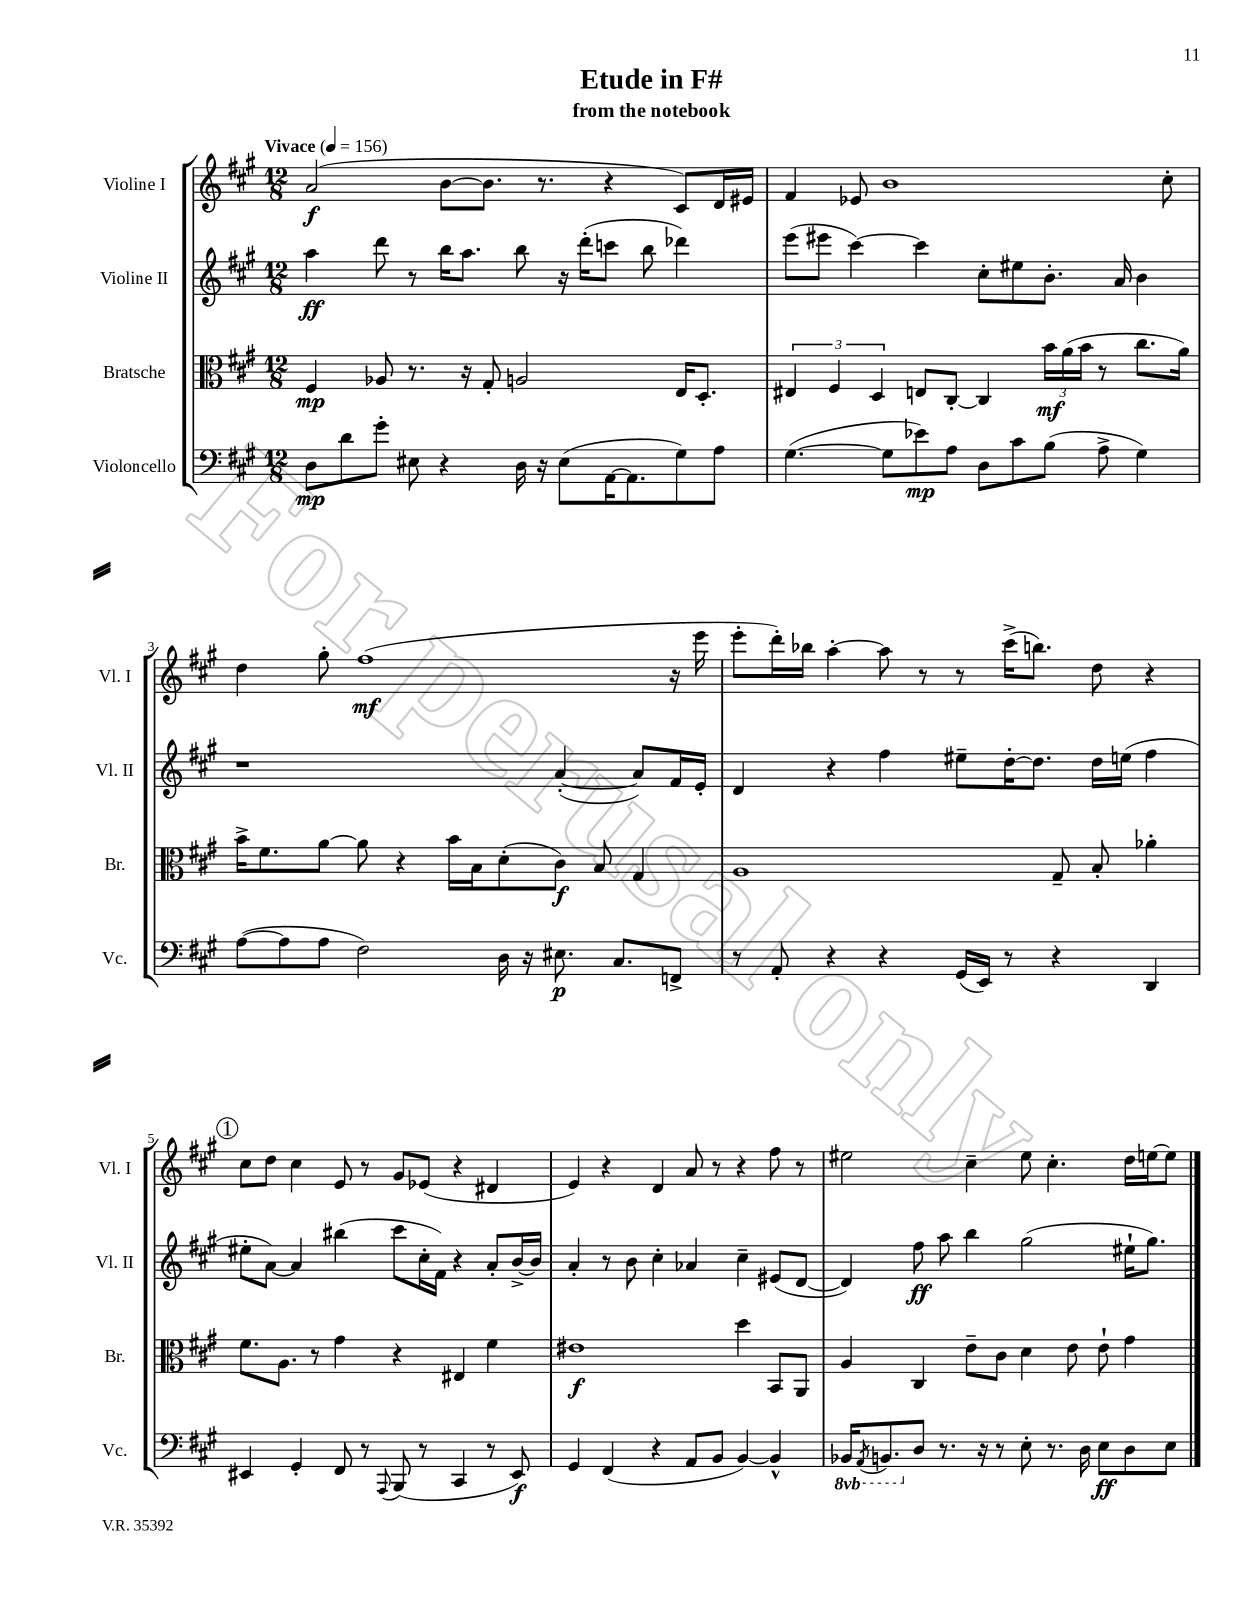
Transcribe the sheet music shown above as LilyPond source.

\header { title = "Etude in F#" subtitle = "from the notebook" }
<<
\new StaffGroup <<
\new Staff = "s0" \with { instrumentName = "Violine I" shortInstrumentName = "Vl. I" } {
    \clef treble \key a \major \numericTimeSignature \time 12/8 \tempo "Vivace" 4 = 156
    a'2\f( b'8~ b'8. r8. r4 cis'8) d'16 eis'16 |
    fis'4 ees'8 b'1 cis''8-. |
    d''4 gis''8-. fis''1\mf( r16 e'''16 |
    e'''8-. d'''16-.) bes''16 a''4~-. a''8 r8 r8 cis'''16->( b''8.) d''8 r4 |
    \mark \markup { \circle "1" } cis''8 d''8 cis''4 e'8 r8 gis'8 ees'8( r4 dis'4 |
    e'4) r4 d'4 a'8 r8 r4 fis''8 r8 |
    eis''2 cis''4-- eis''8 cis''4.-. d''16 e''16~ e''8 \bar "|." |
}
\new Staff = "s1" \with { instrumentName = "Violine II" shortInstrumentName = "Vl. II" } {
    \clef treble \key a \major \numericTimeSignature \time 12/8
    a''4\ff d'''8 r8 b''16 a''8. b''8 r16 d'''16-.( c'''8 b''8 des'''4) |
    e'''8( eis'''8 cis'''4~) cis'''4 cis''8-. eis''8 b'8.-. a'16 b'4 |
    r1 a'4~-.( a'8) fis'16 e'16-. |
    d'4 r4 fis''4 eis''8-- d''16~-. d''8. d''16 e''16( fis''4 |
    \mark \markup { \circle "1" } eis''8-. a'8~) a'4 bis''4( cis'''8 cis''16-. fis'16) r4 a'8-. b'16~-> b'16 |
    a'4-. r8 b'8 cis''4-. aes'4 cis''4-- eis'8( d'8~ |
    d'4) fis''8\ff a''8 b''4 gis''2( eis''16-! gis''8.) \bar "|." |
}
\new Staff = "s2" \with { instrumentName = "Bratsche" shortInstrumentName = "Br." } {
    \clef alto \key a \major \numericTimeSignature \time 12/8
    fis4\mp aes8 r8. r16 gis8-. a2 e16 d8.-. |
    \tuplet 3/2 { eis4 fis4 d4 } e8 cis8~-. cis4 \tuplet 3/2 { b'16\mf a'16( b'16 } r8 cis''8. a'16) |
    b'16-> fis'8. a'8~ a'8 r4 b'16 b16 d'8-.( cis'8\f) b8 gis4 |
    a1 gis8-- b8-. aes'4-. |
    \mark \markup { \circle "1" } fis'8. a8. r8 gis'4 r4 eis4 fis'4 |
    eis'1\f d''4 b,8 a,8 |
    a4 cis4 e'8-- cis'8 d'4 e'8 e'8-! gis'4 \bar "|." |
}
\new Staff = "s3" \with { instrumentName = "Violoncello" shortInstrumentName = "Vc." } {
    \clef bass \key a \major \numericTimeSignature \time 12/8 \set Staff.ottavationMarkups = #ottavation-simple-ordinals
    d8\mp d'8 gis'8-. eis8 r4 d16 r16 eis8( a,16~ a,8. gis8) a8 |
    gis4.~( gis8 ees'8\mp) a8 d8 cis'8 b8( a8-> gis4) |
    a8~( a8 a8 fis2) d16 r16 eis8.\p cis8. f,8-> |
    r8 a,8-. r4 r4 gis,16( e,16) r8 r4 d,4 |
    \mark \markup { \circle "1" } eis,4 gis,4-. fis,8 r8 \appoggiatura { a,,8 } b,,8( r8 cis,4 r8 eis,8\f) |
    gis,4 fis,4( r4 a,8 b,8 b,4~) b,4-^ |
    \ottava #-1 bes,,16 \acciaccatura { a,,8 } b,,8. \ottava #0 d8 r8. r16 r8 e8-. r8. d16 e8\ff d8 e8 \bar "|." |
}
>>
>>
